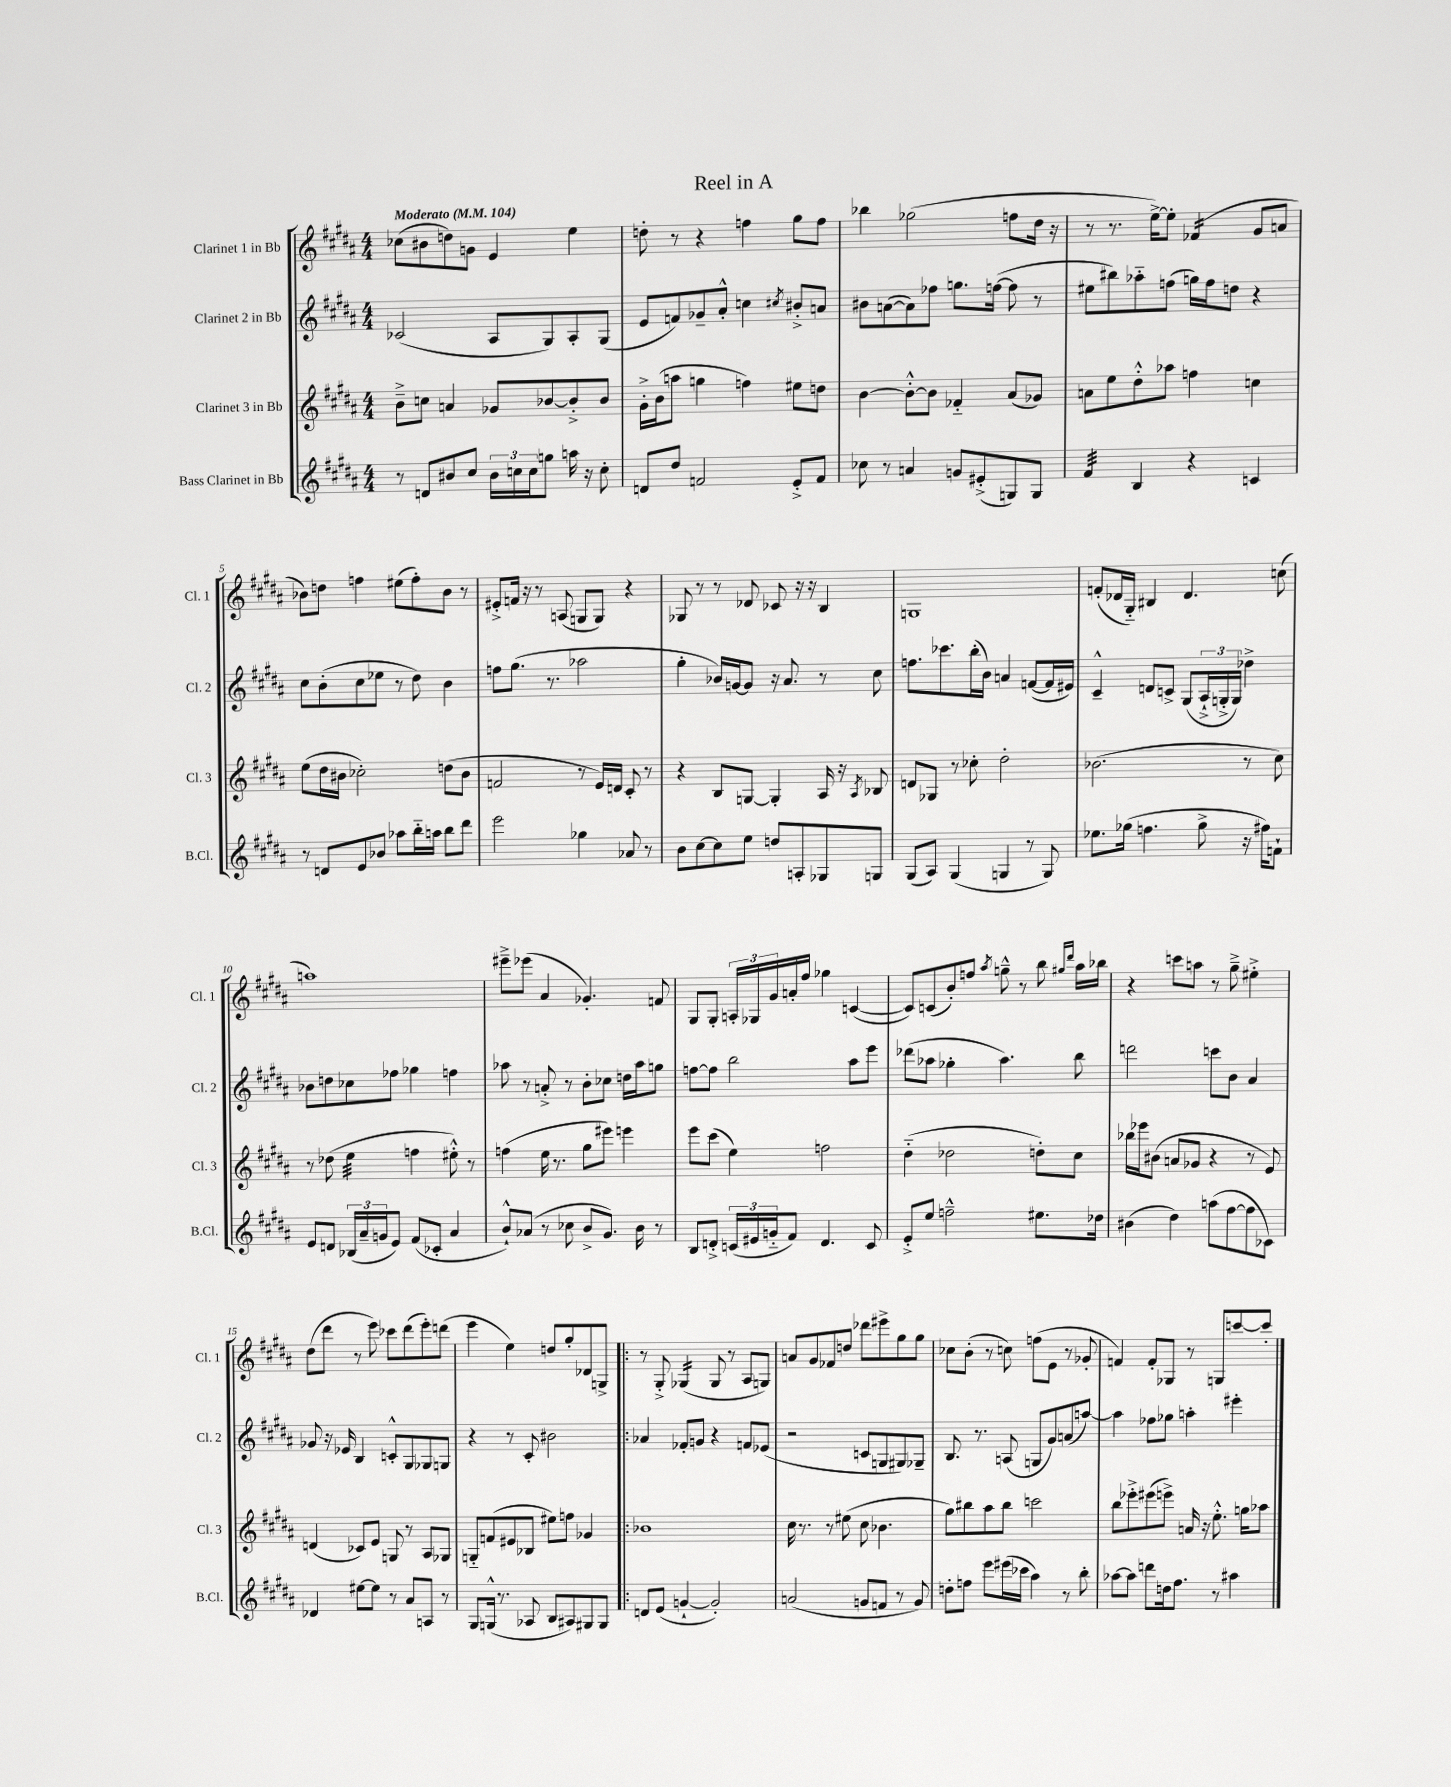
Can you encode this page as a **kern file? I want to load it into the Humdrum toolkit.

**kern	**kern	**kern	**kern
*staff4	*staff3	*staff2	*staff1
*clefG2	*clefG2	*clefG2	*clefG2
*k[f#c#g#d#a#]	*k[f#c#g#d#a#]	*k[f#c#g#d#a#]	*k[f#c#g#d#a#]
*M4/4	*M4/4	*M4/4	*M4/4
*MM104	*MM104	*MM104	*MM104
8r	8b~^	(2c-	(8cc-
8d	8cc	.	8b#
8b#	4a	.	8dd)
8cc#	.	.	8g
24b#	8g-	8A#	4e
24cc	.	.	.
24cc	.	.	.
8gg	[8b-	8G#)	.
16aa	8b-'^]	8A#'	4ee
16r	.	.	.
8cc'	8b-	(8G#	.
=	=	=	=
8d	16g#'^	8e	8dd'
.	(16b	.	.
8dd#	8aa	8f)	8r
2f	4gg	8g-~	4r
.	.	8a#'^^	.
.	4ff)	4cc	4ff
.	.	8qcc#	.
8e'^	8ee#	8b#'^	8gg#
8f	8dd	8a	8ff
=	=	=	=
8cc-	[4b	8b#	4bb-
8r	.	([8a	.
4a	8b'^^_	8a])	(2gg-
.	8b]	8ff-	.
8g	4f-'~	8.gg	.
(8e#'^	.	.	.
.	.	([16ff	.
8G)	(8a#	8ff]	8ff
8G	8g-)	8r	16dd#
.	.	.	16r
=	=	=	=
4f#	8a	8ee#	8r
.	8ee	8bb#)	8.r
4B	8dd#'^^	8aa-'~	.
.	.	.	[16ee^)
.	8aa-	(8ff	8ee']
4r	4ff	16gg)	(4f-
.	.	16ff	.
.	.	8dd	.
4c	4cc	4r	8g#
.	.	.	8a
=	=	=	=
8r	(8ee	8cc#	8b-)
8d	16dd#	(8b'	8dd
.	16b#	.	.
8e	2cc-')	8cc#	4ff
8b-	.	8ee-	.
8aa-	.	8r	(8ee#
16bb'~	.	8dd#)	8ff')
16aa	.	.	.
8bb	(8dd	4b	8b-
8ddd#	8b#	.	8r
=	=	=	=
2eee	2f	8ff	8e#'^
.	.	(8.gg#	16f
.	.	.	16r
.	.	.	8r
.	.	8.r	.
.	.	.	(8A
4gg-	8r	2aa-	8G
.	16e)	.	8G)
.	16d	.	.
8a-	8c#'	.	4r
8r	8r	.	.
=	=	=	=
8b	4r	4gg#'	8G-
[8cc#	.	.	8r
8cc#]	8B	16b-)	8r
.	.	[16g	.
8ee	[8G	8g]	8d-
8dd	4G']	16r	8c-
.	.	8.a#	.
8A'	.	.	16r
.	.	.	16r
8G-	16A#	8r	4B
.	16r	.	.
.	8qA#	.	.
8G	8B-	8cc#	.
=	=	=	=
(8G#	8d	8.ff	1G
8A#)	8G-	.	.
.	.	8.ccc-	.
(4G#	8r	.	.
.	8cc-'	(16bb'	.
.	.	16b)	.
4G	2dd#'	4a	.
8r	.	([8f	.
8G)	.	16f]	.
.	.	16e#)	.
=	=	=	=
8.ee-	(2.b-	4c#~^^	(8f'
.	.	.	16d-
(16gg-	.	.	16G#'~)
4.ff	.	8d	4B#
.	.	8c^	.
.	.	(8G#	4.d-
8gg-^	.	24A#`^	.
.	.	24G'^	.
.	.	24G)	.
16r	8r	4dd-^	.
16ff#)	.	.	.
8f`	8cc#)	.	(8cc
=	=	=	=
8e	8r	8b-	1aa)
8d	(8dd-	8dd	.
(24B-	4ee	8cc-	.
24a#~	.	.	.
24g	.	.	.
8e)	.	8ff-	.
(8f#	4ff	4gg-	.
8c-'	.	.	.
4a#	8ee#'^^)	4ff	.
.	8r	.	.
=	=	=	=
8b`^^)	(4ff	8aa-	8eee#~^
(8a-	.	8r	(8eee-
8r	16ee	8a'^	4a#
.	8.r	.	.
8cc-	.	8r	.
8b^	8gg#	8b'	4.g-')
8.g#)	8eee#)	8cc-	.
.	4eee	16dd	.
16b	.	16aa-	.
8r	.	8gg	8f
=	=	=	=
8B	8eee	[8ff	8G#
8d'^	(8ccc#	8ff]	8G#'
(24c	4ee)	2bb	24A'
24e#	.	.	24G-
24g'~	.	.	24g#
8f#)	.	.	16a'
.	.	.	16ff#
4.d	2ff	.	4gg-
.	.	8aa#	([4c
8c	.	8eee	.
=	=	=	=
8e'^	(4dd#'~	(8ddd-	8c])
8ee	.	8aa-	(8c
2ff~^^	2dd-	4gg-'	8b')
.	.	.	8ff
.	.	.	8qaa#
.	.	4.aa-)	8gg~^^
.	.	.	8r
8.ee#	8dd')	.	8bb
.	.	.	16qqgg#
.	.	.	16qqddd#
.	8cc#	8bb	16aa#
16dd-	.	.	16bb-
=	=	=	=
(4b#	16bb-	2ddd	4r
.	16eee-	.	.
.	(8b#	.	.
4dd#)	8a	.	8ccc
.	8g-	.	8aa
(8aa	4r	8ccc	8r
[8ff#	.	8b	8gg#~^
8ff#]	8r	4a#	4ee#'^
8c-)	8e)	.	.
=	=	=	=
4d-	(4d	8g-	(8dd#
.	.	16r	8ddd#
.	.	16e-	.
[8ee#	8c-)	4B	8r
8ee#]	8e	.	8eee)
8r	8G	8c'^^	8ccc-
8a#	8r	8G#	(8ddd#
8A	8A#	8G-	8eee')
8r	8G-	8G	(8ddd
=	=	=	=
8G#	8G'~	4r	4eee
(16G^^	(8f	.	.
8.r	.	.	.
.	8e#	8r	4ee)
8A-	8B-	8c#'	.
8B	8ee#)	2b#	8dd
8A#)	8ff	.	8gg#'
8G#	4g-	.	8d-
8G#	.	.	8G^
=!|:	=!|:	=!|:	=!|:
8d	1b-	4a-	8r
(8e	.	.	8G#'^
[4g`	.	8f-'	(4G-
.	.	8g	.
2g'])	.	4r	8G-
.	.	.	8r
.	.	8f	8A#
.	.	(8e-	8G)
=	=	=	=
(2a	16cc#	2r	8a
.	8.r	.	.
.	.	.	8g#
.	8r	.	8f-
.	(8ee#	.	8dd
8g	8cc#	8c	8ddd-
8f	4.b-	8G	8eee#^
8r	.	8G#)	8gg#
8g)	.	8G-~	8gg#
=	=	=	=
8dd'	8gg#)	8.B	8cc-
8ff	8bb#	.	(8b'
.	.	8.r	.
8eee	8aa#	.	8r
(16eee#	8bb#	(8A	8cc)
16ccc-	.	.	.
4aa#)	2ccc	8G	(8ff
.	.	8g#)	8e
8r	.	(8a	8r
8bb'	.	[8aa)	8g-'
=	=	=	=
[8aa-	8bb	4aa]	4f)
8aa-]	8eee-'^	.	.
8ddd	(8eee#	8ff-	8f'
16dd	8eee^)	8gg-	8G-
8.ff#	.	.	.
.	16a	4aa'	8r
.	16r	.	.
8r	8.ee'^^	.	8G
4aa#	.	4eee#'	[8ccc
.	16gg	.	.
.	8aa-	.	8ccc']
==	==	==	==
*-	*-	*-	*-
